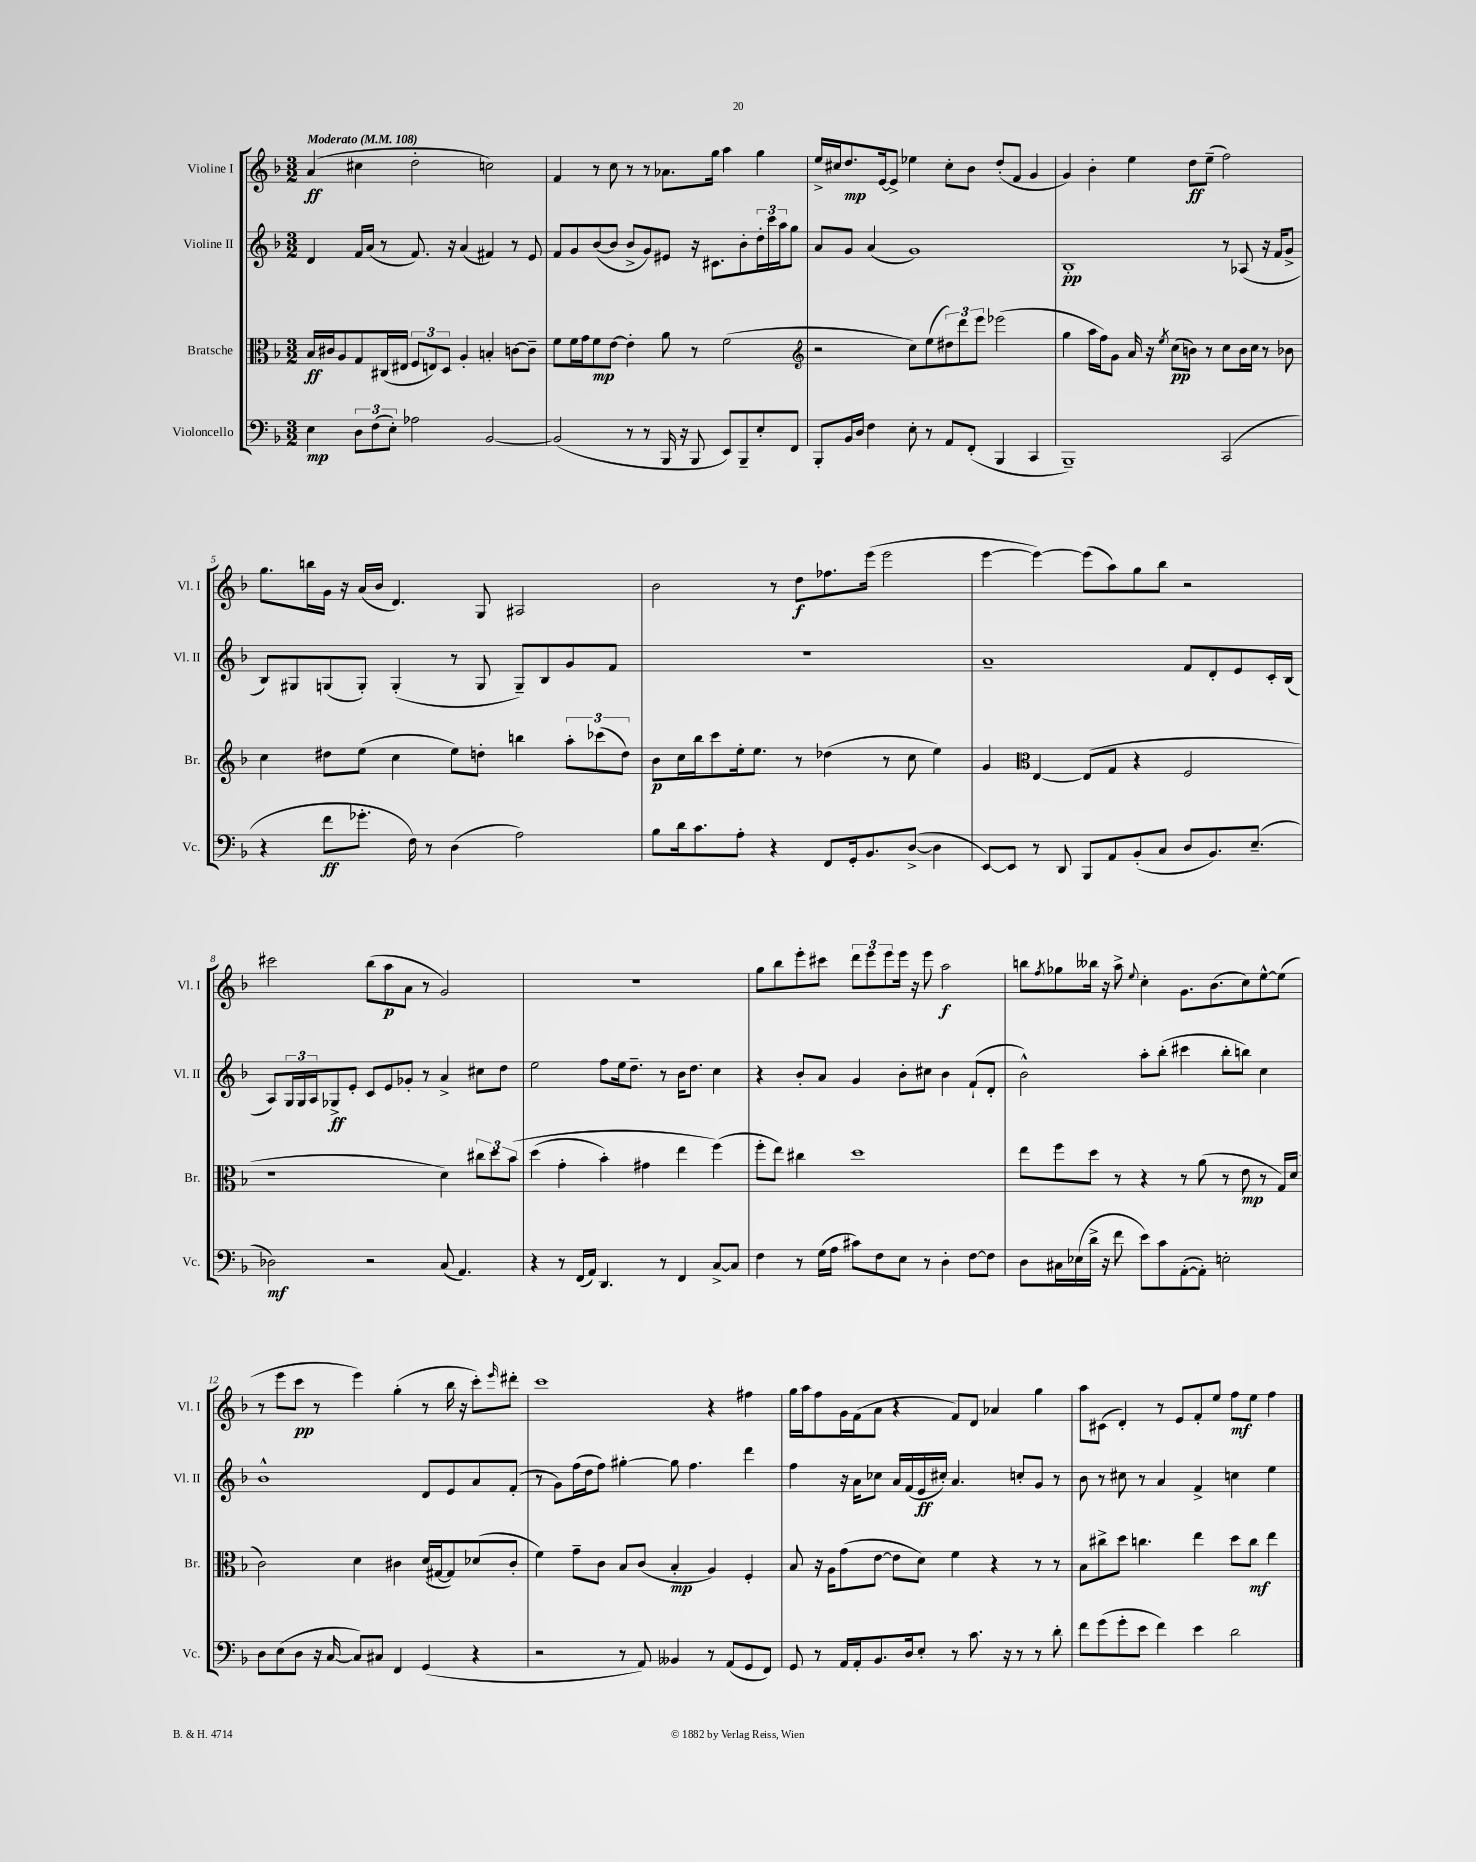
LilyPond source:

<<
\new StaffGroup <<
\new Staff = "s0" \with { instrumentName = "Violine I" shortInstrumentName = "Vl. I" } {
    \clef treble \key f \major \numericTimeSignature \time 3/2 \tempo "Moderato" 4 = 108
    a'4\ff( cis''4 d''2-. c''2) |
    f'4 r8 c''8 r8 r8 aes'8. g''16 a''4 g''4 |
    e''16-> cis''16 d''8.\mp e'16~ e'8-> ees''4 cis''8-. bes'8 d''8-.( f'8 g'4 |
    g'4) bes'4-. e''4 d''8\ff e''8--( f''2) |
    g''8. b''16 g'16 r16 a'16( bes'16 d'4.) g8 ais2 |
    bes'2 r8 d''8\f fes''8. e'''16( e'''2 |
    e'''4~ e'''4~) e'''8( a''8) g''8 bes''8 r2 |
    cis'''2 bes''8( a''8\p a'8 r8 g'2) |
    R1. |
    g''8 bes''8 e'''8-. cis'''8 \tuplet 3/2 { d'''8 e'''8 e'''8 } e'''16 r16 e'''8 a''2\f |
    b''8 \acciaccatura { f''8 } ges''8 beses''16 r16 a''8-> \appoggiatura { e''8 } c''4-. g'8. bes'8.( c''8) e''8~-^ e''8( |
    r8 e'''8 c'''8\pp r8 e'''4) g''4-.( r8 bes''16 r16 c'''8-.) \grace { e'''16 } dis'''8-. |
    c'''1 r4 fis''4 |
    g''16 a''16 f''8 g'16 f'16( a'8 r4 f'8) d'8 aes'4 g''4 |
    a''8 cis'8( d'4-.) r8 e'8 f'8-. e''8 f''8\mf e''8 f''4 \bar "|." |
}
\new Staff = "s1" \with { instrumentName = "Violine II" shortInstrumentName = "Vl. II" } {
    \clef treble \key f \major \numericTimeSignature \time 3/2
    d'4 f'16 a'16( r8 f'8.) r16 a'4( fis'4) r8 e'8 |
    f'8 g'8 bes'8~( bes'8 bes'8-> g'8) eis'8 r16 cis'8. bes'8-. \tuplet 3/2 { d''16-. c'''16 a''16 } g''8 |
    a'8 g'8 a'4( g'1) |
    bes1-.\pp r8 aes8( r16 f'16 g'8-> |
    bes8) gis8 g8( g8-.) g4-.( r8 g8 g8--) bes8 g'8 f'8 |
    R1. |
    a'1-- f'8 d'8-. e'8 c'16-. bes16( |
    a8) \tuplet 3/2 { g16 g16 a16 } ges8->\ff e'8-. c'8 e'8 ges'8-. r8 a'4-> cis''8 d''8 |
    e''2 f''8 e''16 d''8.-- r8 bes'16 d''8. c''4 |
    r4 bes'8-. a'8 g'4 bes'8-. cis''8 bes'4 f'8-!( d'8-. |
    bes'2-^) a''8-. bes''8-.( cis'''4 bes''8-. b''8) c''4 |
    bes'1-^ d'8 e'8 a'8 f'8-.( |
    r8 g'8) f''16( d''16 f''8) gis''4~-. gis''8 f''4. d'''4 |
    f''4 r16 a'16 ces''8 a'16 f'16( e'16\ff cis''16-.) a'4. c''8-. g'8 r8 |
    bes'8 r8 cis''8 r8 a'4 f'4-> c''4 e''4 \bar "|." |
}
\new Staff = "s2" \with { instrumentName = "Bratsche" shortInstrumentName = "Br." } {
    \clef alto \key f \major \numericTimeSignature \time 3/2
    bes16\ff cis'16 a8 g8 cis16( eis16 \tuplet 3/2 { f8 e8) d8 } a4-. b4-. c'8~ c'8-- |
    f'8 f'16 g'16 f'8\mp e'8~ e'4-. a'8 r8 f'2( |
    \clef treble r2 c''8) e''8( \tuplet 3/2 { dis''8) d'''8 e'''8 } ees'''2( |
    g''4 a''16 f''16) g'8 a'16 r16 \acciaccatura { e''8 } c''8\pp( b'8) r8 c''8 b'16 c''16 r8 bes'8 |
    c''4 dis''8 e''8( c''4 e''8) d''8-. b''4 \tuplet 3/2 { a''8-. ces'''8( d''8) } |
    bes'8\p c''16 bes''16 c'''8 e''16-. e''8. r8 des''4( r8 c''8 e''4) |
    g'4 \clef alto e4~ e8( g8 r4 f2 |
    r1 d'4) \tuplet 3/2 { cis''8 d''8 bes'8\( } |
    d''4( g'4-. bes'4-.) gis'4 e''4 f''4(\) |
    f''8-. e''8) cis''4 d''1 |
    e''8 f''8 d''8 r8 r4 r8 a'8( r8 e'8\mp r8 g16) d'16( |
    c'2) d'4 cis'4 d'16( gis16~ gis8) des'8( cis'8-. |
    f'4) g'8-- c'8 bes8 c'8( bes4-.\mp a4) f4-. |
    bes8 r16 a16 g'8( e'8~ e'8 d'8) f'4 r4 r8 r8 |
    bes8 cis''8-> d''8 c''4. e''4 d''8 c''8\mf e''4 \bar "|." |
}
\new Staff = "s3" \with { instrumentName = "Violoncello" shortInstrumentName = "Vc." } {
    \clef bass \key f \major \numericTimeSignature \time 3/2
    e4\mp \tuplet 3/2 { d8 f8( e8-.) } aes2 bes,2~ |
    bes,2( r8 r8 bes,,16 r16 bes,,8 e,8) bes,,8-- e8-. f,8 |
    bes,,8-. bes,16 d16 f4 e8-. r8 a,8 f,8-.( bes,,4 c,4 |
    bes,,1--) c,2( |
    r4 f'8\ff ges'8.-. f16) r8 d4( a2) |
    bes8 d'16 c'8. a8-. r4 f,8 g,16-. bes,8. d8~->( d4 |
    e,8~) e,8 r8 d,8 bes,,8 a,8 bes,8-.( c8 d8 bes,8.) e8.--( |
    des2\mf) r2 c8( a,4.) |
    r4 r8 f,16( a,16) d,4. r8 f,4 c8~-> c8 |
    f4 r8 g16( a16 cis'8) f8 e8 r8 d4-. f8~ f8 |
    d8 cis16 ees16( d'16-> r16 f'8 e'8) c'8 a,8~-.( a,8-.) e2-. |
    d8 e8( d8 r16 c16~ c8) cis8 f,4 g,4( r4 |
    r2 r8 a,8) beses,4 r8 a,8( g,8 f,8) |
    g,8 r8 a,16 a,16-. bes,8. d16 e8-. r8 c'8. r16 r8 r8 d'8-. |
    f'8 g'8( g'8-. e'8 f'4) e'4 d'2 \bar "|." |
}
>>
>>
